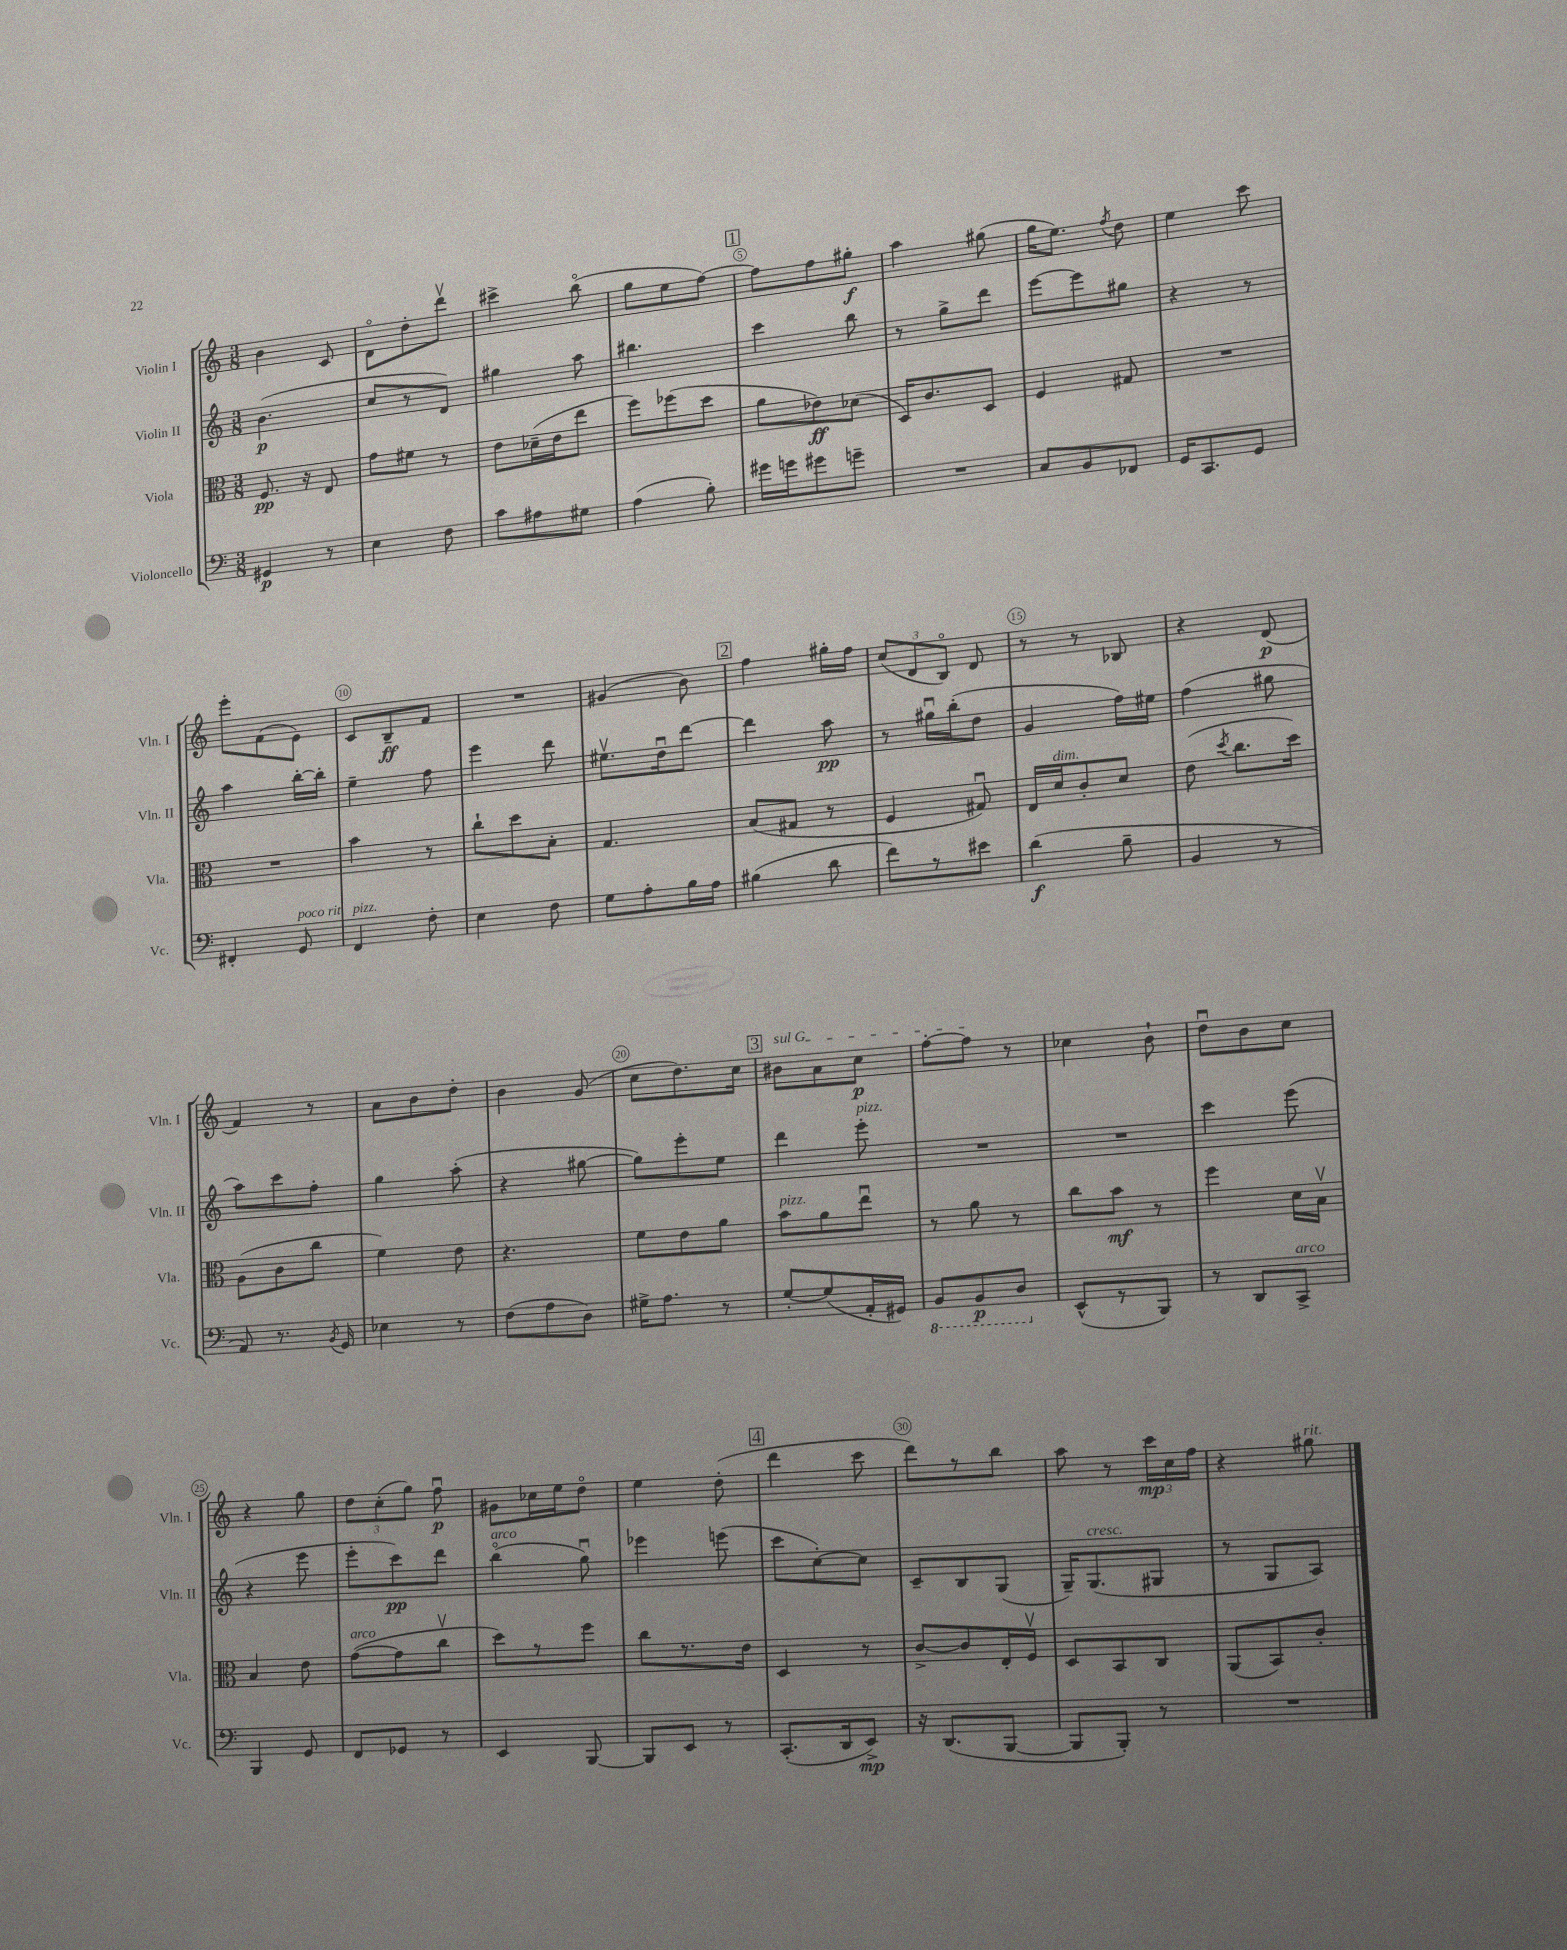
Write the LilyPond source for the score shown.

<<
\new StaffGroup <<
\new Staff = "s0" \with { instrumentName = "Violin I" shortInstrumentName = "Vln. I" } {
    \clef treble \key c \major \numericTimeSignature \time 3/8
    \autoBeamOff b'4 c'8 |
    d'8[\flageolet d''8-. d'''8]\upbow |
    cis'''4-> b''8\flageolet( |
    g''8[ e''8 f''8]~) |
    \mark \markup { \box "1" } f''8[ f''8 gis''8]-.\f |
    a''4 gis''8( |
    g''16[ e''8.]) \acciaccatura { f''8 } d''8 |
    e''4 c'''8 |
    e'''8[-. f'8( e'8]) |
    c'8[ b8--\ff f'8] |
    R4. |
    gis'4( b'8) |
    \mark \markup { \box "2" } f''4 gis''16[-. f''16] |
    \tuplet 3/2 { c''8[( d'8 b8]\flageolet) } d'8 |
    r8 r8 bes8 |
    r4 d'8\p( |
    f'4) r8 |
    a'8[ b'8 d''8]-. |
    b'4 g'8( |
    c''8[ d''8.) c''16] |
    \mark \markup { \box "3" } \once \override TextSpanner.bound-details.left.text = \markup { \italic "sul G" } bis'8[\startTextSpan a'8 c''8]\p |
    f''8[~-. f''8]\stopTextSpan r8 |
    ces''4 b'8-! |
    d''8[\downbow b'8 c''8] |
    r4 g''8 |
    \tuplet 3/2 { d''8[ c''8-.( g''8]) } f''8\downbow\p |
    gis'8[ ces''16 e''16 d''8]\flageolet |
    e''4 d''8-.( |
    \mark \markup { \box "4" } d'''4 c'''8 |
    d'''8[) r8 b''8] |
    a''8 r8 \tuplet 3/2 { c'''16[\mp c''16 f''16] } |
    r4 gis''8^\markup { \italic "rit." } \bar "|." |
}
\new Staff = "s1" \with { instrumentName = "Violin II" shortInstrumentName = "Vln. II" } {
    \clef treble \key c \major \numericTimeSignature \time 3/8
    \autoBeamOff b'4.\p( |
    c''8[ r8 d'8]) |
    gis''4 a''8 |
    bis''4. |
    \mark \markup { \box "1" } c'''4 b''8 |
    r8 g''8[-> d'''8] |
    e'''8[~ e'''8 gis''8] |
    r4 r8 |
    a''4 b''16[~-. b''16]-. |
    e''4-- f''8 |
    e'''4 d'''8 |
    eis''8.[\upbow d''16\downbow d'''8]~ |
    \mark \markup { \box "2" } d'''4 a''8\pp |
    r8 gis''16[\downbow b''16-.( d''8] |
    g'4 f''16[) eis''16] |
    f''4( gis''8 |
    a''8[) c'''8 f''8]-. |
    g''4 a''8-.( |
    r4 gis''8~ |
    gis''8[) e'''8-. e''8] |
    \mark \markup { \box "3" } d'''4 e'''8-.^\markup { \italic "pizz." } |
    R4. |
    R4. |
    c'''4 e'''8( |
    r4 e'''8 |
    e'''8[-. c'''8\pp) d'''8] |
    b''4\flageolet^\markup { \italic "arco" }( g''8\downbow) |
    ees'''4 e'''8( |
    \mark \markup { \box "4" } c'''8[ c''8~-.) c''8] |
    c'8[-- b8 g8]( |
    g16[--) g8.^\markup { \italic "cresc." }( gis8] |
    r8 g8[ a8]) \bar "|." |
}
\new Staff = "s2" \with { instrumentName = "Viola" shortInstrumentName = "Vla." } {
    \clef alto \key c \major \numericTimeSignature \time 3/8
    \autoBeamOff f8.\pp r16 e8 |
    g'8[ fis'8] r8 |
    e'8[ des'16--( e'16 e''8] |
    f''8[) fes''8( d''8] |
    \mark \markup { \box "1" } a'8[ ees'8\ff) des'8]( |
    d16[) c'8. d8] |
    f4 gis8 |
    R4. |
    R4. |
    b'4 r8 |
    c''8[-! d''8 b8]-. |
    g4. |
    \mark \markup { \box "2" } b8[( gis8] r8 |
    f4 gis8\downbow) |
    e16[ d'16^\markup { \italic "dim." } c'8-. d'8] |
    e'8( \acciaccatura { d''8 } c''8.[ d''16]) |
    a8[( c'8 c''8] |
    f'4) e'8 |
    r4. |
    f'8[ e'8 a'8] |
    \mark \markup { \box "3" } b'8[^\markup { \italic "pizz." } a'8 e''8]\downbow |
    r8 a'8 r8 |
    c''8[ b'8]\mf r8 |
    f''4 d'16[ b16]\upbow |
    b4 e'8 |
    g'8[~^\markup { \italic "arco" }( g'8 c''8]\upbow |
    d''8[) r8 f''8] |
    c''8[ r8. e'16] |
    \mark \markup { \box "4" } d4 r8 |
    c'8[~-> c'8 e16-. f16]\upbow |
    d8[ b,8 c8] |
    a,8[( b,8) c'8]-. \bar "|." |
}
\new Staff = "s3" \with { instrumentName = "Violoncello" shortInstrumentName = "Vc." } {
    \clef bass \key c \major \numericTimeSignature \time 3/8
    \autoBeamOff gis,4\p r8 |
    e4 f8 |
    c'8[ ais8 gis8] |
    a4( b8-.) |
    \mark \markup { \box "1" } gis'16[ g'16 gis'8 g'8]-- |
    R4. |
    c8[ b,8 fes,8] |
    g,16[ c,8. g,8] |
    fis,4-. g,8^\markup { \italic "poco rit." } |
    f,4^\markup { \italic "pizz." } f8-. |
    e4 f8 |
    g8[ a8-. b16 a16] |
    \mark \markup { \box "2" } bis4( d'8 |
    f'8[) r8 eis'8] |
    d'4\f( b8-- |
    b,4 r8 |
    a,8) r8. \acciaccatura { b,8 } g,16 |
    ees4 r8 |
    f8[( a8 d8]) |
    gis16[-> a8.] r8 |
    \mark \markup { \box "3" } g8[~-. g8( a,16-. gis,16]) |
    \ottava #-1 b,,8[ b,,8\p d,8] \ottava #0 |
    e,8[-^( r8 b,,8]) |
    r8 d,8[ c,8]->^\markup { \italic "arco" } |
    b,,4 g,8 |
    f,8[ ges,8] r8 |
    e,4 b,,8~ |
    b,,8[ e,8] r8 |
    \mark \markup { \box "4" } c,8.[-.( d,16 e,8]->\mp) |
    r16 d,8.[( b,,8]~ |
    b,,8[ b,,8]-.) r8 |
    R4. \bar "|." |
}
>>
>>
\layout { \context { \Score \override BarNumber.break-visibility = ##(#f #t #t) barNumberVisibility = #(every-nth-bar-number-visible 5) \override BarNumber.stencil = #(make-stencil-circler 0.1 0.3 ly:text-interface::print) } }
